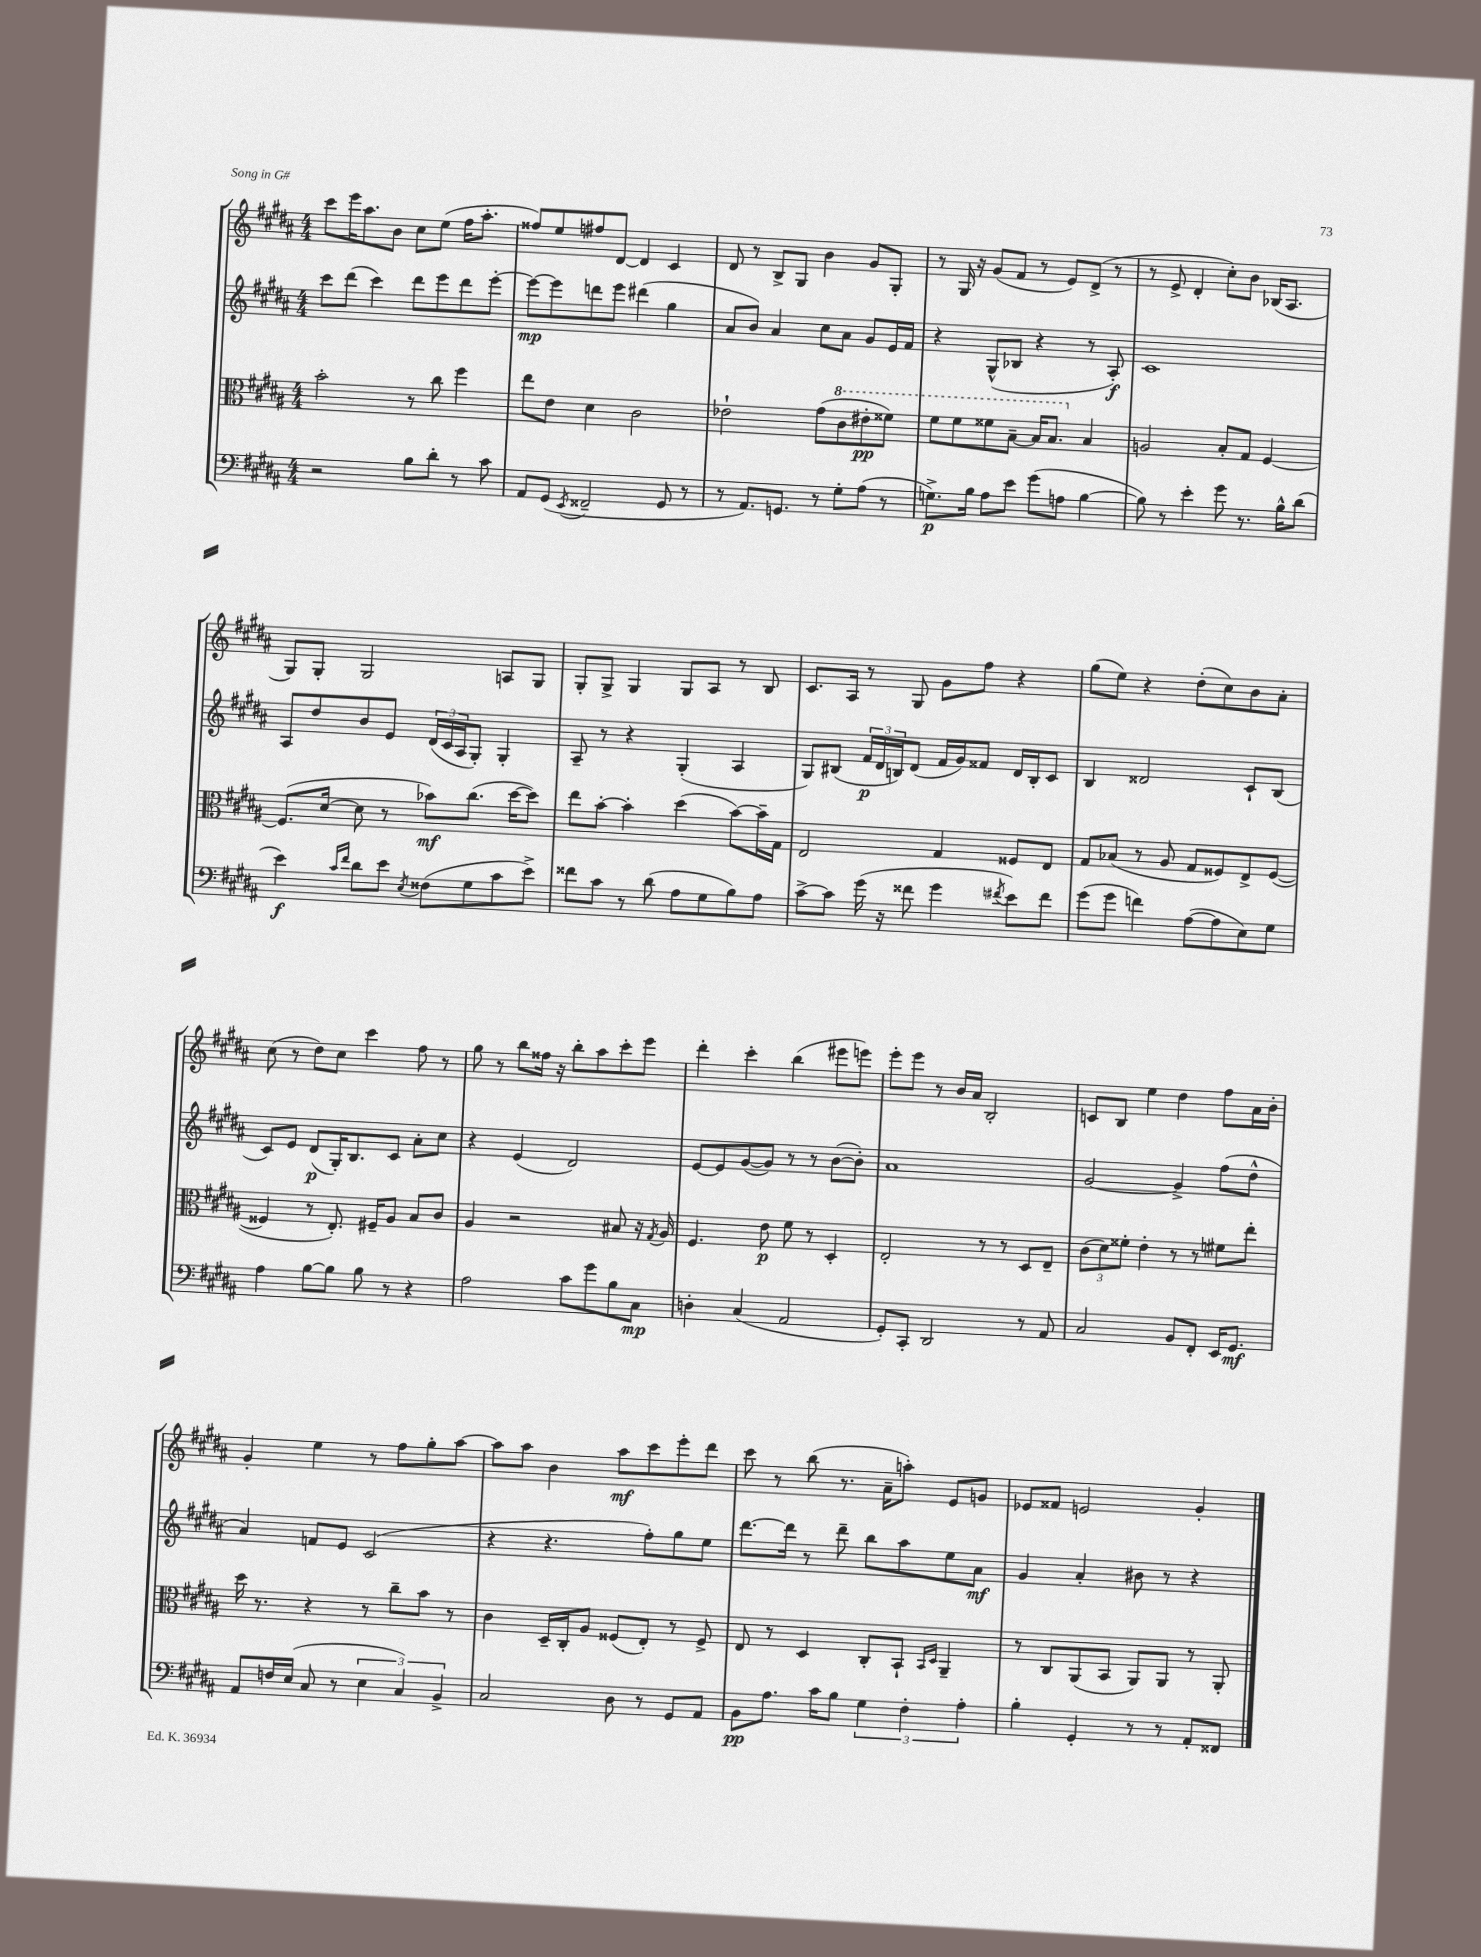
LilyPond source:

<<
\new StaffGroup <<
\new Staff = "s0" {
    \clef treble \key b \major \numericTimeSignature \time 4/4
    cis'''8 e'''16 ais''8. b'8 cis''8 e''8( fis''16 ais''8.-. |
    fisis''8) e''8 fis''8 dis'8~ dis'4 cis'4 |
    dis'8 r8 b8-> gis8 b'4 gis'8 gis8-. |
    r8 gis16 r16 gis'8( fis'8 r8 e'8) dis'8->( r8 |
    r8 e'8-> dis'4-. cis''8-.) b'8 bes16( ais8. |
    gis8) gis8-. gis2 a8 gis8 |
    gis8-. gis8-> gis4 gis8 ais8 r8 b8 |
    cis'8. ais16 r8 gis8 gis'8 fis''8 r4 |
    gis''8( e''8) r4 dis''8-.( cis''8) b'8 ais'8-. |
    cis''8( r8 dis''8) cis''8 cis'''4 fis''8 r8 |
    gis''8 r8 b''8 fisis''16 r16 b''8-. ais''8 cis'''8-. e'''8 |
    dis'''4-. cis'''4-. b''4( eis'''8 e'''8) |
    e'''8-. e'''8 r8 b'16 ais'16 b2-. |
    c'8 b8 e''4 dis''4 fis''8 ais'16 b'16-. |
    gis'4-. e''4 r8 fis''8 gis''8-. ais''8~ |
    ais''8 ais''8 b'4 ais''8\mf cis'''8 e'''8-. dis'''8 |
    cis'''8 r8 b''8( r8. ais'16-- a''8-.) e'8 g'8 |
    ees'8 fisis'8 e'2 gis'4-. \bar "|." |
}
\new Staff = "s1" {
    \clef treble \key b \major \numericTimeSignature \time 4/4
    cis'''8 dis'''8( cis'''4) dis'''8 e'''8 dis'''8 e'''8~-. |
    e'''8~\mp e'''8 d'''8 e'''8 dis'''4( gis''4 |
    ais'8 b'8) ais'4 cis''8 ais'8 gis'8 e'16 fis'16 |
    r4 gis8-^( bes8 r4 r8 ais8-.\f) |
    cis'1 |
    ais8 dis''8 b'8 e'8 \tuplet 3/2 { dis'16( cis'16 ais16 } gis8-.) gis4-. |
    ais8-- r8 r4 gis4-.( ais4 |
    gis8) bis8( \tuplet 3/2 { fis'16\p dis'16 b16) } dis'8( fis'16 gis'16) fisis'8 dis'16 b16-. cis'8 |
    b4 disis'2 cis'8-! b8( |
    cis'8) e'8 dis'8\p( gis16-.) b8. cis'8 ais'8-. cis''8 |
    r4 e'4( dis'2) |
    e'8~ e'8 gis'8~( gis'8) r8 r8 b'8~( b'8-.) |
    ais'1 |
    gis'2~ gis'4-> fis''8( dis''8-^ |
    ais'4) f'8 e'8 cis'2( |
    r4 r4. fis''8-.) gis''8 e''8 |
    dis'''8.~ dis'''16 r8 dis'''8-- b''8 ais''8 e''8 ais'8\mf |
    gis'4 ais'4-. bis'8 r8 r4 \bar "|." |
}
\new Staff = "s2" {
    \clef alto \key b \major \numericTimeSignature \time 4/4
    b'2-. r8 cis''8 fis''4 |
    e''8 e'8 dis'4 cis'2 |
    ees'2-! gis'8( \ottava #1 cis''8 eis''8-.\pp fisis''8) |
    fis''8 fis''8 fisis''8 b'8~-- b'16 b'8. \ottava #0 b4 |
    a2 b8-. gis8 fis4~ |
    fis8.( dis'16~ dis'8 r8 bes'8\mf) cis''8.( dis''16~ dis''8) |
    e''8 b'8~-. b'4-. dis''4( b'8~) b'16-- gis16 |
    e2 gis4 fisis8 e8 |
    gis8 bes8( r8 ais8 gis8 fisis8) e8-> fisis8~( |
    fisis4 r8 e8.-.) fis16-- ais8 b8 cis'8 |
    ais4 r2 bis8 r16 \acciaccatura { gis8 } ais16 |
    fis4. e'8\p fis'8 r8 dis4-. |
    e2-. r8 r8 dis8 e8-- |
    \tuplet 3/2 { cis'8( dis'8) fisis'8-. } e'4-. r8 r8 fis'8 e''8-. |
    dis''16 r8. r4 r8 cis''8-- b'8 r8 |
    cis'4 dis16-- cis16-. ais8 fisis8( e8-.) r8 fisis8-> |
    e8 r8 dis4 cis8-. b,8-! \grace { b,16 dis16 } ais,4-- |
    r8 cis8 ais,8( b,8 ais,8) ais,8 r8 ais,8-. \bar "|." |
}
\new Staff = "s3" {
    \clef bass \key b \major \numericTimeSignature \time 4/4
    r2 b8 dis'8-. r8 cis'8 |
    ais,8 gis,8( \acciaccatura { e,8 } fisis,2-- gis,8 r8 |
    r8 ais,8.) g,8. r8 gis8-. ais8( r8 |
    g8.->\p) b16 ais8 e'8 gis'8( a8 b4~ |
    b8) r8 e'4-. gis'8 r8. b16-^ dis'8( |
    e'4\f) \grace { cis'16 fis'16 } dis'8 e'8 \acciaccatura { e8 } fisis8( gis8 cis'8 e'8->) |
    fisis'8 cis'8 r8 dis'8( ais8 gis8 b8) ais8 |
    cis'8~-> cis'8 gis'16( r16 fisis'8 gis'4 \acciaccatura { fis'8 } e'8) fis'8 |
    gis'8( gis'8 f'4) ais8~( ais8 e8) gis8 |
    ais4 b8~ b8 b8 r8 r4 |
    ais2 cis'8 gis'8 b8 cis8\mp |
    d4-. cis4( ais,2 |
    gis,8-.) cis,8-. dis,2 r8 ais,8 |
    cis2 b,8 fis,8-. e,16 gis,8.\mf |
    ais,8 f16 e16( cis8 r8 \tuplet 3/2 { e4 cis4) b,4-> } |
    cis2 dis8 r8 gis,8 ais,8 |
    b,8\pp ais8. cis'16 b8 \tuplet 3/2 { gis4 fis4-. ais4-. } |
    b4-. gis,4-. r8 r8 ais,8-. fisis,8 \bar "|." |
}
>>
>>
\layout { \context { \Score \remove "Bar_number_engraver" } }
